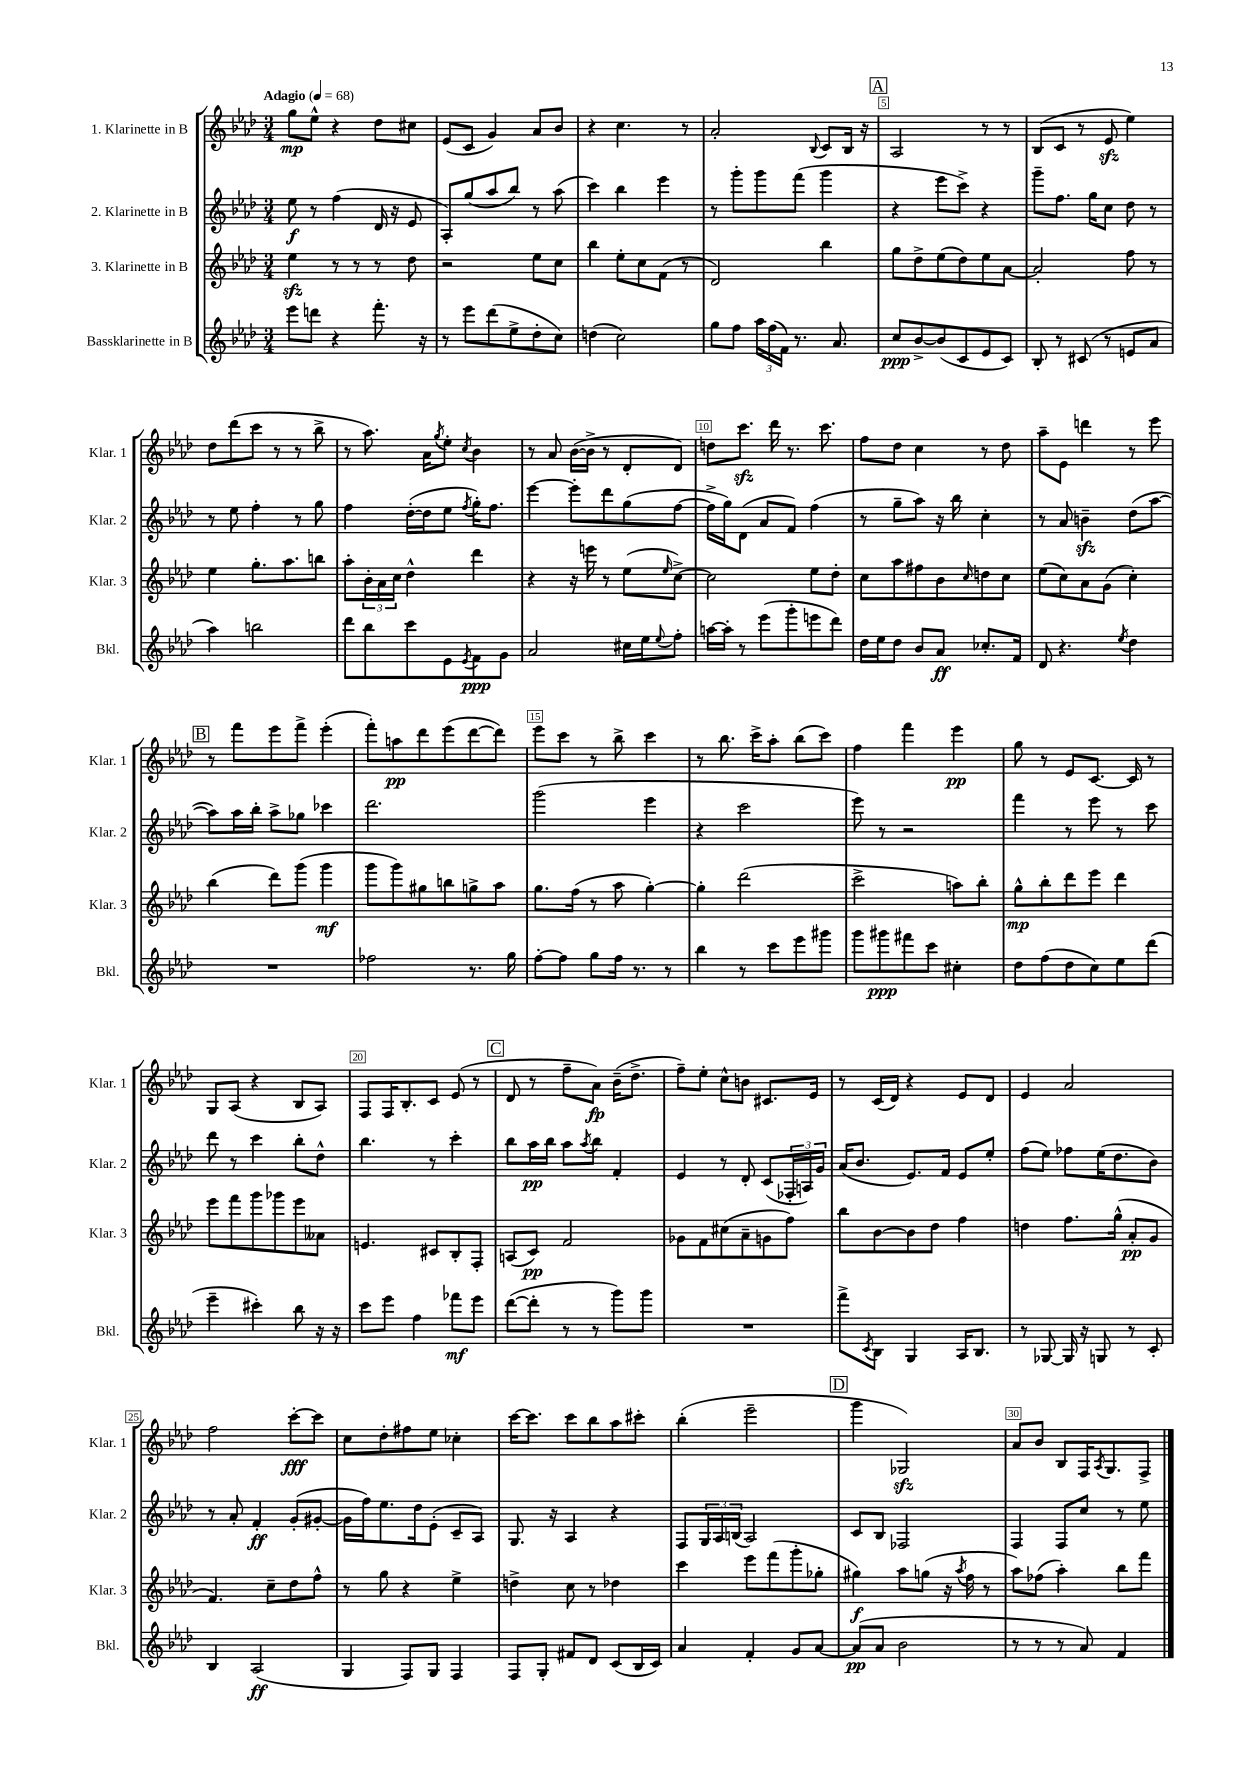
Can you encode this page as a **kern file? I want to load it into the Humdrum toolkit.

**kern	**dynam	**kern	**dynam	**kern	**dynam	**kern	**dynam
*part4	*part4	*part3	*part3	*part2	*part2	*part1	*part1
*staff4	*staff4	*staff3	*staff3	*staff2	*staff2	*staff1	*staff1
*I"Bassklarinette in B	*	*I"3. Klarinette in B	*	*I"2. Klarinette in B	*	*I"1. Klarinette in B	*
*I'Bkl.	*	*I'Klar. 3	*	*I'Klar. 2	*	*I'Klar. 1	*
*clefG2	*	*clefG2	*	*clefG2	*	*clefG2	*
*k[b-e-a-d-]	*	*k[b-e-a-d-]	*	*k[b-e-a-d-]	*	*k[b-e-a-d-]	*
*M3/4	*	*M3/4	*	*M3/4	*	*M3/4	*
*MM68	*	*MM68	*	*MM68	*	*MM68	*
=1	=1	=1	=1	=1	=1	=1	=1
!	!	!	!	!	!	!LO:TX:a:B:t=Adagio	!
8eee-\L	.	4ee-zz\	.	8ee-\	f	8gg\L	mp
8dddn\J	.	.	.	8r	.	8ee-^^\J	.
4r	.	8r	.	(4ff\	.	4r	.
.	.	8r	.	.	.	.	.
8.fff'\	.	8r	.	16d-/	.	8dd-\L	.
.	.	.	.	16r	.	.	.
.	.	8dd-\	.	8e-/	.	8cc#X\J	.
16r	.	.	.	.	.	.	.
=2	=2	=2	=2	=2	=2	=2	=2
8r	.	2r	.	8A-'/L)	.	(8e-/L	.
8eee-\L	.	.	.	(8gg/	.	8c/J	.
(8ddd-\	.	.	.	8aa-/	.	4g/)	.
8ee-^\	.	.	.	8bb-/J)	.	.	.
8dd-'\	.	8ee-\L	.	8r	.	8a-/L	.
8cc\J)	.	8cc\J	.	(8aa-\	.	8b-/J	.
=3	=3	=3	=3	=3	=3	=3	=3
(4ddn\	.	4bb-\	.	4ccc\)	.	4r	.
2cc\)	.	8ee-'\L	.	4bb-\	.	4.cc\	.
.	.	8cc\	.	.	.	.	.
.	.	(8f\J	.	4eee-\	.	.	.
.	.	8r	.	.	.	8r	.
=4	=4	=4	=4	=4	=4	=4	=4
8gg\L	.	2d-/)	.	8r	.	2a-'/	.
8ff\J	.	.	.	8ggg'\L	.	.	.
24aa-\LL	.	.	.	8ggg\	.	.	.
(24ff\	.	.	.	.	.	.	.
24f\JJ)	.	.	.	.	.	.	.
8.r	.	.	.	(8fff\J	.	.	.
.	.	.	.	.	.	8qqB-/	.
.	.	4bb-\	.	4ggg\	.	8c/L	.
8.a-/	.	.	.	.	.	.	.
.	.	.	.	.	.	16B-/Jk	.
.	.	.	.	.	.	16r	.
!!LO:REH:place=s1:t=A
=5	=5	=5	=5	=5	=5	=5	=5
8cc/L	ppp	8gg\L	.	4r	.	2A-/	.
[8b-^/	.	8dd-^\	.	.	.	.	.
(8b-/]	.	(8ee-\	.	8eee-\L	.	.	.
8c/	.	8dd-\)	.	8ccc^\J)	.	.	.
8e-/	.	8ee-\	.	4r	.	8r	.
8c/J)	.	[8a-\J	.	.	.	8r	.
=6	=6	=6	=6	=6	=6	=6	=6
8B-'/	.	2a-'/]	.	8ggg~\L	.	(8B-/L	.
8r	.	.	.	8.ff\J	.	8c/J	.
(8c#X/	.	.	.	.	.	8r	.
.	.	.	.	16gg\KL	.	.	.
8r	.	.	.	8cc\J	.	8e-zz/	.
8en/L	.	8ff\	.	8dd-\	.	4ee-\)	.
8a-/J	.	8r	.	8r	.	.	.
!!LO:LB:g=z
=7	=7	=7	=7	=7	=7	=7	=7
4aa-\)	.	4ee-\	.	8r	.	8dd-\L	.
.	.	.	.	8ee-\	.	(8ddd-\	.
2bbn\	.	8.gg'\L	.	4ff'\	.	8ccc\J	.
.	.	.	.	.	.	8r	.
.	.	8.aa-\	.	.	.	.	.
.	.	.	.	8r	.	8r	.
.	.	8bbn\J	.	8gg\	.	8bb-^\	.
=8	=8	=8	=8	=8	=8	=8	=8
8ddd-\L	.	8aa-'\L	.	4ff\	.	8r	.
8bb-\	.	24b-'\L	.	.	.	8.aa-\)	.
.	.	24a-\	.	.	.	.	.
.	.	24cc\JJ	.	.	.	.	.
8ccc\	.	4dd-^^\	.	([16dd-'\LL	.	.	.
.	.	.	.	16dd-\J]	.	16a-\KL	.
.	.	.	.	.	.	8qgg/	.
8e-\	.	.	.	8ee-\J	.	8ee-'\J	.
8qe-/	.	.	.	8qff/	.	8qcc/	.
8f\	ppp	4ddd-\	.	16gg'\KL)	.	4b-\	.
.	.	.	.	8.ff\J	.	.	.
8g\J	.	.	.	.	.	.	.
=9	=9	=9	=9	=9	=9	=9	=9
2a-/	.	4r	.	[4eee-\	.	8r	.
.	.	.	.	.	.	8a-/	.
.	.	16r	.	8eee-'\L]	.	([16b-\LL	.
.	.	16eeen\	.	.	.	16b-^\JJ]	.
.	.	8r	.	8ddd-\	.	8r	.
16cc#X\LL	.	(8ee-\L	.	(8gg\	.	8d-'/L	.
16ee-\J	.	.	.	.	.	.	.
8qqee-/	.	16qqee-/	.	.	.	.	.
8ff'\J	.	[8cc^\J)	.	[8ff\J	.	8d-/J)	.
=10	=10	=10	=10	=10	=10	=10	=10
[16aan\LL	.	2cc\]	.	16ff^\LL]	.	8ddn\L	.
16aa'\JJ]	.	.	.	16gg\J)	.	.	.
8r	.	.	.	(8d-\J	.	8.ccczz\J	.
(8eee-\L	.	.	.	8a-/L	.	.	.
.	.	.	.	.	.	16ddd-\	.
8ggg'\	.	.	.	8f/J)	.	8.r	.
8eeen\	.	8ee-\L	.	(4ff\	.	.	.
.	.	.	.	.	.	8.ccc\	.
8ddd-\J)	.	8dd-'\J	.	.	.	.	.
=11	=11	=11	=11	=11	=11	=11	=11
16dd-\LL	.	8cc\L	.	8r	.	8ff\L	.
16ee-\J	.	.	.	.	.	.	.
8dd-\J	.	8aa-\	.	8gg~\L	.	8dd-\J	.
8b-/L	.	8ff#X\	.	8aa-\J)	.	4cc\	.
8a-/J	ff	8b-\	.	16r	.	.	.
.	.	.	.	16bb-\	.	.	.
.	.	16qqcc/	.	.	.	.	.
8.cc-X'/L	.	8ddn\	.	4cc'\	.	8r	.
.	.	8cc\J	.	.	.	8dd-\	.
16f/Jk	.	.	.	.	.	.	.
=12	=12	=12	=12	=12	=12	=12	=12
8d-/	.	(8ee-\L	.	8r	.	8aa-~\L	.
4.r	.	8cc\)	.	8a-/	.	8e-\J	.
.	.	8a-\	.	4bnzz~\	.	4dddn\	.
.	.	(8g\J	.	.	.	.	.
8qee-/	.	.	.	.	.	.	.
4dd-\	.	4cc'\)	.	(8dd-\L	.	8r	.
.	.	.	.	[8aa-\J	.	8eee-\	.
!!LO:LB:g=z
!!LO:REH:place=s1:t=B
=13	=13	=13	=13	=13	=13	=13	=13
2.r	.	(4bb-\	.	8aa-\L])	.	8r	.
.	.	.	.	16aa-\L	.	8fff\L	.
.	.	.	.	16bb-'\JJ	.	.	.
.	.	8ddd-\L)	.	8aa-^\L	.	8eee-\	.
.	.	(8ggg\J	.	8gg-X\J	.	8fff^\J	.
.	.	4ggg\	mf	4ccc-X\	.	(4eee-'\	.
=14	=14	=14	=14	=14	=14	=14	=14
2ff-X\	.	8ggg\L	.	2.ddd-\	.	8fff'\L)	.
.	.	8ggg\)	.	.	.	8aan\	pp
.	.	8gg#X\	.	.	.	8ddd-\	.
.	.	8bbn\	.	.	.	(8eee-\	.
8.r	.	8ggn^\	.	.	.	[8ddd-\	.
.	.	8aa-\J	.	.	.	8ddd-\J])	.
16gg\	.	.	.	.	.	.	.
=15	=15	=15	=15	=15	=15	=15	=15
[8ff'\L	.	8.gg\L	.	(2ggg\	.	8eee-\L	.
8ff\J]	.	.	.	.	.	8ccc\J	.
.	.	(16ff\Jk	.	.	.	.	.
8gg\L	.	8r	.	.	.	8r	.
16ff\Jk	.	8aa-\	.	.	.	8bb-^\	.
8.r	.	.	.	.	.	.	.
.	.	[4gg'\)	.	4eee-\	.	4ccc\	.
8r	.	.	.	.	.	.	.
=16	=16	=16	=16	=16	=16	=16	=16
4bb-\	.	4gg'\]	.	4r	.	8r	.
.	.	.	.	.	.	8.bb-\	.
8r	.	(2ddd-\	.	2ccc\	.	.	.
.	.	.	.	.	.	16ccc^\KL	.
8ccc\L	.	.	.	.	.	8aa-'\J	.
8eee-\	.	.	.	.	.	(8bb-\L	.
8ggg#X\J	.	.	.	.	.	8ccc\J)	.
=17	=17	=17	=17	=17	=17	=17	=17
8ggg\L	.	2ccc^\	.	8eee-\)	.	4ff\	.
8ggg#X\	ppp	.	.	8r	.	.	.
8fff#X\	.	.	.	2r	.	4fff\	.
8ccc\J	.	.	.	.	.	.	.
4cc#X'\	.	8aan\L)	.	.	.	4eee-\	pp
.	.	8bb-'\J	.	.	.	.	.
=18	=18	=18	=18	=18	=18	=18	=18
8dd-\L	.	8gg^^\L	mp	4fff\	.	8gg\	.
(8ff\	.	8bb-'\	.	.	.	8r	.
8dd-\	.	8ddd-\	.	8r	.	8e-/L	.
8cc\)	.	8eee-\J	.	8eee-\	.	[8.c/J	.
8ee-\	.	4ddd-\	.	8r	.	.	.
.	.	.	.	.	.	16c/]	.
(8ddd-\J	.	.	.	8ccc\	.	8r	.
!!LO:LB:g=z
=19	=19	=19	=19	=19	=19	=19	=19
4eee-~\	.	8eee-\L	.	8ddd-\	.	8G/L	.
.	.	8fff\	.	8r	.	(8A-/J	.
4ccc#X'\)	.	8ggg\	.	4ccc\	.	4r	.
.	.	8ggg-X\	.	.	.	.	.
8bb-\	.	8eee-\	.	8bb-'\L	.	8B-/L	.
16r	.	8a--X\J	.	8dd-^^\J	.	8A-/J)	.
16r	.	.	.	.	.	.	.
=20	=20	=20	=20	=20	=20	=20	=20
8ccc\L	.	4.en/	.	4.bb-\	.	8F/L	.
8eee-\J	.	.	.	.	.	16F/K	.
.	.	.	.	.	.	8.B-'/	.
4ff\	.	.	.	.	.	.	.
.	.	8c#X/L	.	8r	.	8c/J	.
8fff-X\L	mf	8B-'/	.	4ccc'\	.	(8e-/	.
8eee-\J	.	8F'/J	.	.	.	8r	.
!!LO:REH:place=s1:t=C
=21	=21	=21	=21	=21	=21	=21	=21
([8ddd-\L	.	(8An/L	.	8bb-\L	.	8d-/	.
8ddd-'\J]	.	8c/J)	pp	16aa-\L	pp	8r	.
.	.	.	.	16bb-\JJ	.	.	.
8r	.	2f/	.	8aa-\L	.	8ff~\L	.
.	.	.	.	8qaa-/	.	.	.
8r	.	.	.	8bb-\J	.	8a-\J)	fp
8ggg\L)	.	.	.	4f'/	.	(16b-~\KL	.
.	.	.	.	.	.	8.dd-^\J	.
8ggg\J	.	.	.	.	.	.	.
=22	=22	=22	=22	=22	=22	=22	=22
2.r	.	8g-X\L	.	4e-/	.	8ff~\L)	.
.	.	8f\	.	.	.	8ee-'\J	.
.	.	(8cc#X\	.	8r	.	8cc^^\L	.
.	.	8a-~\	.	8d-'/	.	8bn\J	.
.	.	8gn\	.	(8c/L	.	8.c#X/L	.
.	.	8ff\J)	.	24F-X'/L	.	.	.
.	.	.	.	24An/)	.	.	.
.	.	.	.	.	.	16e-/Jk	.
.	.	.	.	24g/JJ	.	.	.
=23	=23	=23	=23	=23	=23	=23	=23
8fff^\L	.	8bb-\L	.	(16a-/KL	.	8r	.
.	.	.	.	8.b-/J	.	.	.
8qc/	.	.	.	.	.	.	.
8B-\J	.	[8b-\	.	.	.	(16c/LL	.
.	.	.	.	.	.	16d-/JJ)	.
4G/	.	8b-\]	.	8.e-/L)	.	4r	.
.	.	8dd-\J	.	.	.	.	.
.	.	.	.	16f/Jk	.	.	.
16A-/KL	.	4ff\	.	8e-/L	.	8e-/L	.
8.B-/J	.	.	.	.	.	.	.
.	.	.	.	8ee-'/J	.	8d-/J	.
=24	=24	=24	=24	=24	=24	=24	=24
8r	.	4ddn\	.	(8ff\L	.	4e-/	.
[8G-X/	.	.	.	8ee-\J)	.	.	.
16G-/]	.	8.ff\L	.	8ff-X\L	.	2a-/	.
16r	.	.	.	.	.	.	.
8Gn/	.	.	.	(16ee-\K	.	.	.
.	.	(16gg^^\Jk	.	8.dd-\	.	.	.
8r	.	8a-'/L	pp	.	.	.	.
8c'/	.	8g/J	.	8b-\J)	.	.	.
!!LO:LB:g=z
=25	=25	=25	=25	=25	=25	=25	=25
4B-/	.	4.f/)	.	8r	.	2ff\	.
.	.	.	.	8a-'/	.	.	.
(2A-/	ff	.	.	4f'/	ff	.	.
.	.	8cc~\L	.	.	.	.	.
.	.	8dd-\	.	(8g'/L	.	[8ccc'\L	fff
.	.	8ff^^\J	.	[8g#X'/J	.	8ccc\J]	.
=26	=26	=26	=26	=26	=26	=26	=26
4G/	.	8r	.	16g#\LL]	.	8cc\L	.
.	.	.	.	16ff\J)	.	.	.
.	.	8gg\	.	8.ee-\	.	8dd-'\	.
8F/L)	.	4r	.	.	.	8ff#X\	.
.	.	.	.	16dd-\k	.	.	.
8G/J	.	.	.	(8e-'\J	.	8ee-\J	.
4F/	.	4ee-^\	.	8c~/L	.	4cc-X'\	.
.	.	.	.	8A-/J)	.	.	.
=27	=27	=27	=27	=27	=27	=27	=27
8F/L	.	4ddn^\	.	8.G/	.	[16ccc\KL	.
.	.	.	.	.	.	8.ccc\J]	.
8G'/J	.	.	.	.	.	.	.
.	.	.	.	16r	.	.	.
8f#X/L	.	8cc\	.	4A-/	.	8ccc\L	.
8d-/J	.	8r	.	.	.	8bb-\	.
(8c/L	.	4dd-X\	.	4r	.	8aa-\	.
16B-/L	.	.	.	.	.	8ccc#X'\J	.
16c/JJ)	.	.	.	.	.	.	.
=28	=28	=28	=28	=28	=28	=28	=28
4a-/	.	4ccc\	.	8F/L	.	(4bb-'\	.
.	.	.	.	24G/L	.	.	.
.	.	.	.	24A-/	.	.	.
.	.	.	.	(24Bn/JJ	.	.	.
4f'/	.	8eee-\L	.	2A-/)	.	2eee-~\	.
.	.	(8fff\	.	.	.	.	.
8g/L	.	8ggg'\	.	.	.	.	.
[8a-/J	.	8gg-X'\J	.	.	.	.	.
!!LO:REH:place=s1:t=D
=29	=29	=29	=29	=29	=29	=29	=29
(8a-/L]	pp	4gg#X\)	f	8c/L	.	4ggg\	.
8a-/J	.	.	.	8B-/J	.	.	.
2b-\	.	8aa-\L	.	2F-X/	.	2G-Xzz/)	.
.	.	(8ggn\J	.	.	.	.	.
.	.	16r	.	.	.	.	.
.	.	8qaa-/	.	.	.	.	.
.	.	16ff\	.	.	.	.	.
.	.	8r	.	.	.	.	.
=30	=30	=30	=30	=30	=30	=30	=30
8r	.	8aa-\L)	.	4F/	.	8a-/L	.
8r	.	(8ff-X\J	.	.	.	8b-/J	.
8r	.	4aa-'\)	.	8F/L	.	8B-/L	.
8a-/)	.	.	.	8cc/J	.	16F/K	.
.	.	.	.	.	.	8qA-/	.
.	.	.	.	.	.	8.G/	.
4f/	.	8bb-\L	.	8r	.	.	.
.	.	8fff\J	.	8ee-\	.	8F^/J	.
==	==	==	==	==	==	==	==
*-	*-	*-	*-	*-	*-	*-	*-
